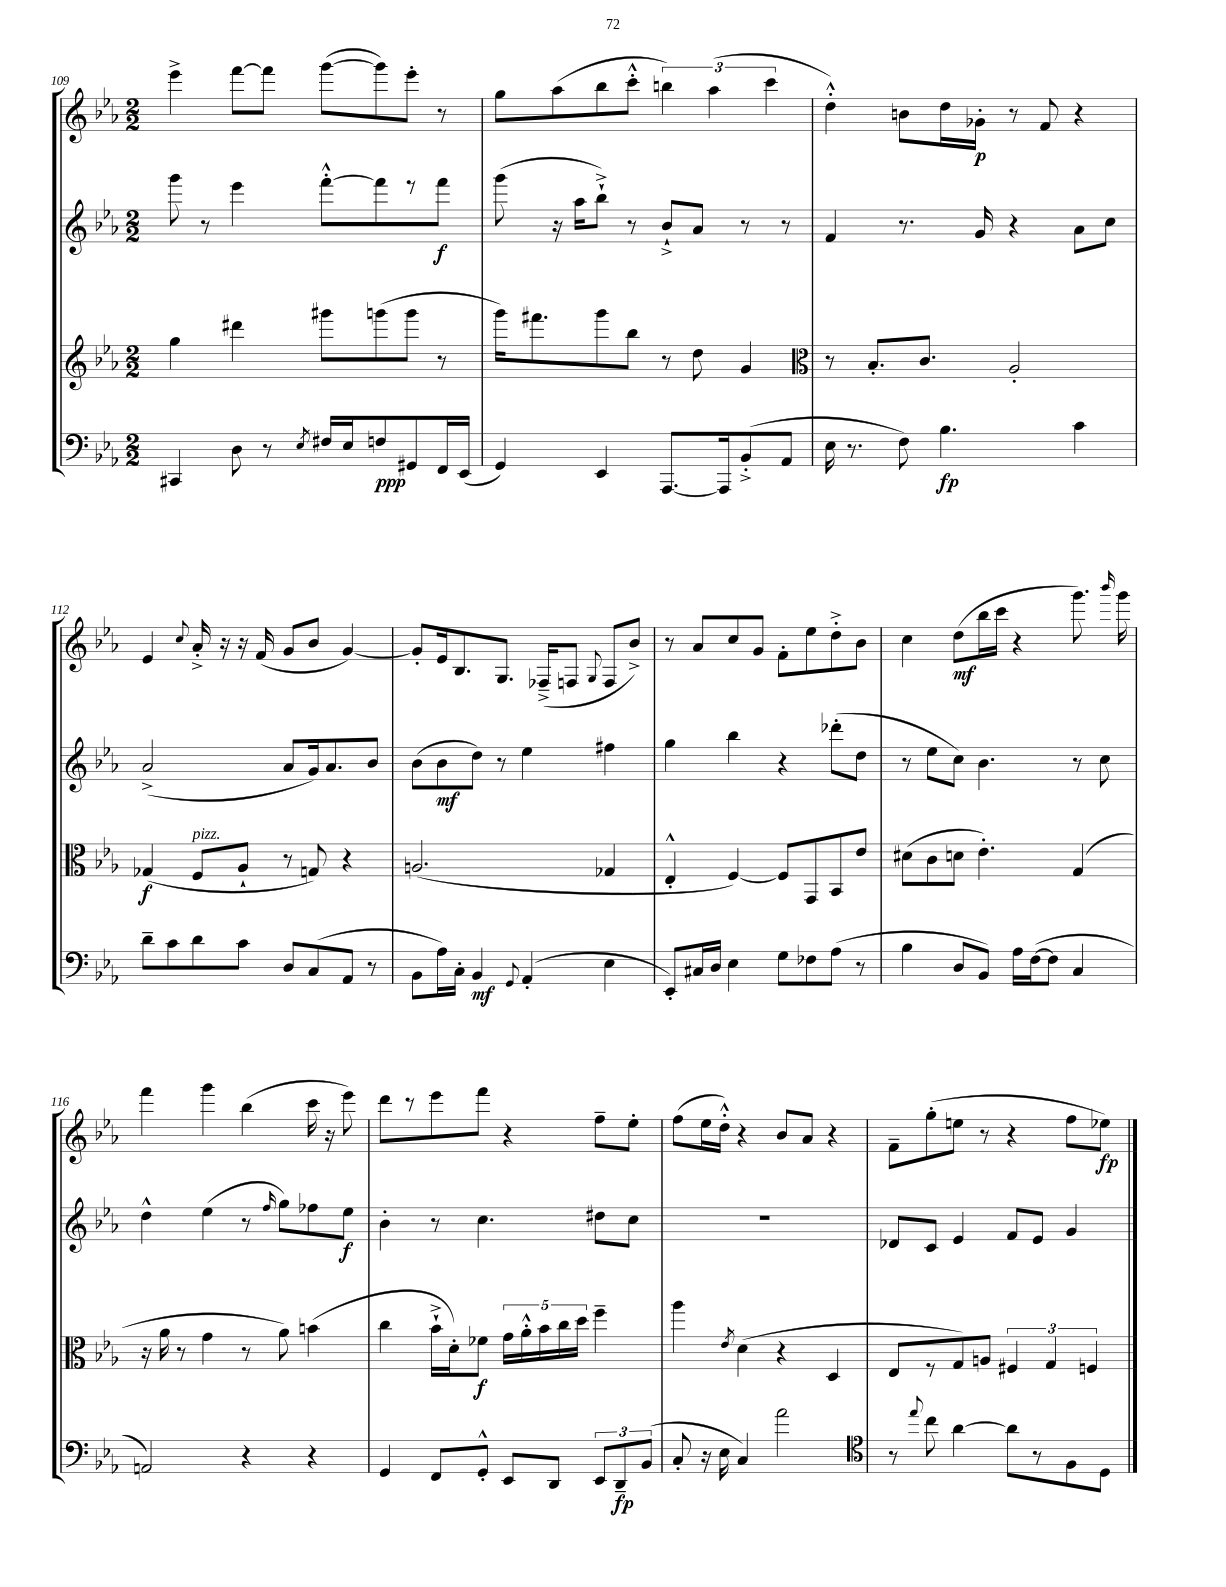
<<
\new StaffGroup <<
\new Staff = "s0" {
    \clef treble \key ees \major \numericTimeSignature \time 2/2
    \autoBeamOff ees'''4-> f'''8[~ f'''8] g'''8[~( g'''8) ees'''8]-. r8 |
    g''8[ aes''8( bes''8 c'''8]-.-^ \tuplet 3/2 { b''4) aes''4( c'''4 } |
    d''4-.-^) b'8[ d''16 ges'16]-.\p r8 f'8 r4 |
    ees'4 \appoggiatura { c''8 } aes'16-.-> r16 r16 f'16( g'8[ bes'8] g'4~) |
    g'8[-. ees'16 bes8. g8.] fes16[--->( f8] \appoggiatura { g8 } f8[ bes'8]->) |
    r8 aes'8[ c''8 g'8] f'8[-. ees''8 d''8-.-> bes'8] |
    c''4 d''8[\mf( bes''16 c'''16] r4 g'''8.) \grace { bes'''16 } g'''16 |
    f'''4 g'''4 bes''4( c'''16 r16 ees'''8) |
    d'''8[ r8 ees'''8 f'''8] r4 f''8[-- ees''8]-. |
    f''8[( ees''16 d''16]-.-^) r4 bes'8[ aes'8] r4 |
    f'8[-- g''8-.( e''8] r8 r4 f''8[ ees''8]\fp) \bar "|." |
}
\new Staff = "s1" {
    \clef treble \key ees \major \numericTimeSignature \time 2/2
    \autoBeamOff g'''8 r8 ees'''4 f'''8[~-.-^ f'''8 r8 f'''8]\f |
    g'''8( r16 aes''16[ bes''8]-!->) r8 bes'8[-!-> aes'8] r8 r8 |
    f'4 r8. g'16 r4 aes'8[ c''8] |
    aes'2->( aes'8[ g'16) aes'8. bes'8] |
    bes'8[( bes'8\mf d''8]) r8 ees''4 fis''4 |
    g''4 bes''4 r4 des'''8[-.( d''8] |
    r8 ees''8[ c''8]) bes'4. r8 c''8 |
    d''4-^ ees''4( r8 \grace { f''16 } g''8[) fes''8 ees''8]\f |
    bes'4-. r8 c''4. dis''8[ c''8] |
    R1 |
    des'8[ c'8] ees'4 f'8[ ees'8] g'4 \bar "|." |
}
\new Staff = "s2" {
    \clef treble \key ees \major \numericTimeSignature \time 2/2
    \autoBeamOff g''4 dis'''4 gis'''8[ g'''8( g'''8] r8 |
    g'''16[) fis'''8. g'''8 bes''8] r8 d''8 g'4 |
    \clef alto r8 bes8.[-. c'8.] aes2-. |
    ges4\f( f8[^\markup { \italic "pizz." } aes8]-! r8 g8) r4 |
    a2.( ges4 |
    ees4-.-^ f4~) f8[ g,8 bes,8 ees'8] |
    dis'8[( c'8 d'8] ees'4.-.) g4( |
    r16 aes'16 r8 g'4 r8 aes'8) b'4( |
    c''4 bes'16[-!-> d'16-.) fes'8]\f \tuplet 5/4 { g'16[ aes'16-.-^ bes'16 c''16 d''16] } f''4-- |
    aes''4 \acciaccatura { ees'8 } d'4( r4 d4 |
    ees8[ r8 g8) a8] \tuplet 3/2 { fis4 g4 f4 } \bar "|." |
}
\new Staff = "s3" {
    \clef bass \key ees \major \numericTimeSignature \time 2/2
    \autoBeamOff cis,4 d8 r8 \acciaccatura { ees8 } fis16[ ees16 f8\ppp gis,8 f,16 ees,16]( |
    g,4) ees,4 aes,,8.[~ aes,,16 bes,8-.->( aes,8] |
    ees16 r8. f8) bes4.\fp c'4 |
    d'8[-- c'8 d'8 c'8] d8[ c8( aes,8] r8 |
    bes,8[ aes16) c16]-. bes,4\mf \appoggiatura { g,8 } aes,4-.( ees4 |
    ees,8[-.) cis16 d16] ees4 g8[ fes8 aes8]( r8 |
    bes4 d8[ bes,8]) aes16[ f16~( f8] c4 |
    a,2) r4 r4 |
    g,4 f,8[ g,8]-.-^ ees,8[ d,8] \tuplet 3/2 { ees,8[ d,8--\fp bes,8]( } |
    c8-. r16 ees16 c4) aes'2 |
    \clef tenor r8 \appoggiatura { ees''8 } c''8 aes'4~ aes'8[ r8 f8 d8] \bar "|." |
}
>>
>>
\layout { \context { \Score currentBarNumber = #109 } }
